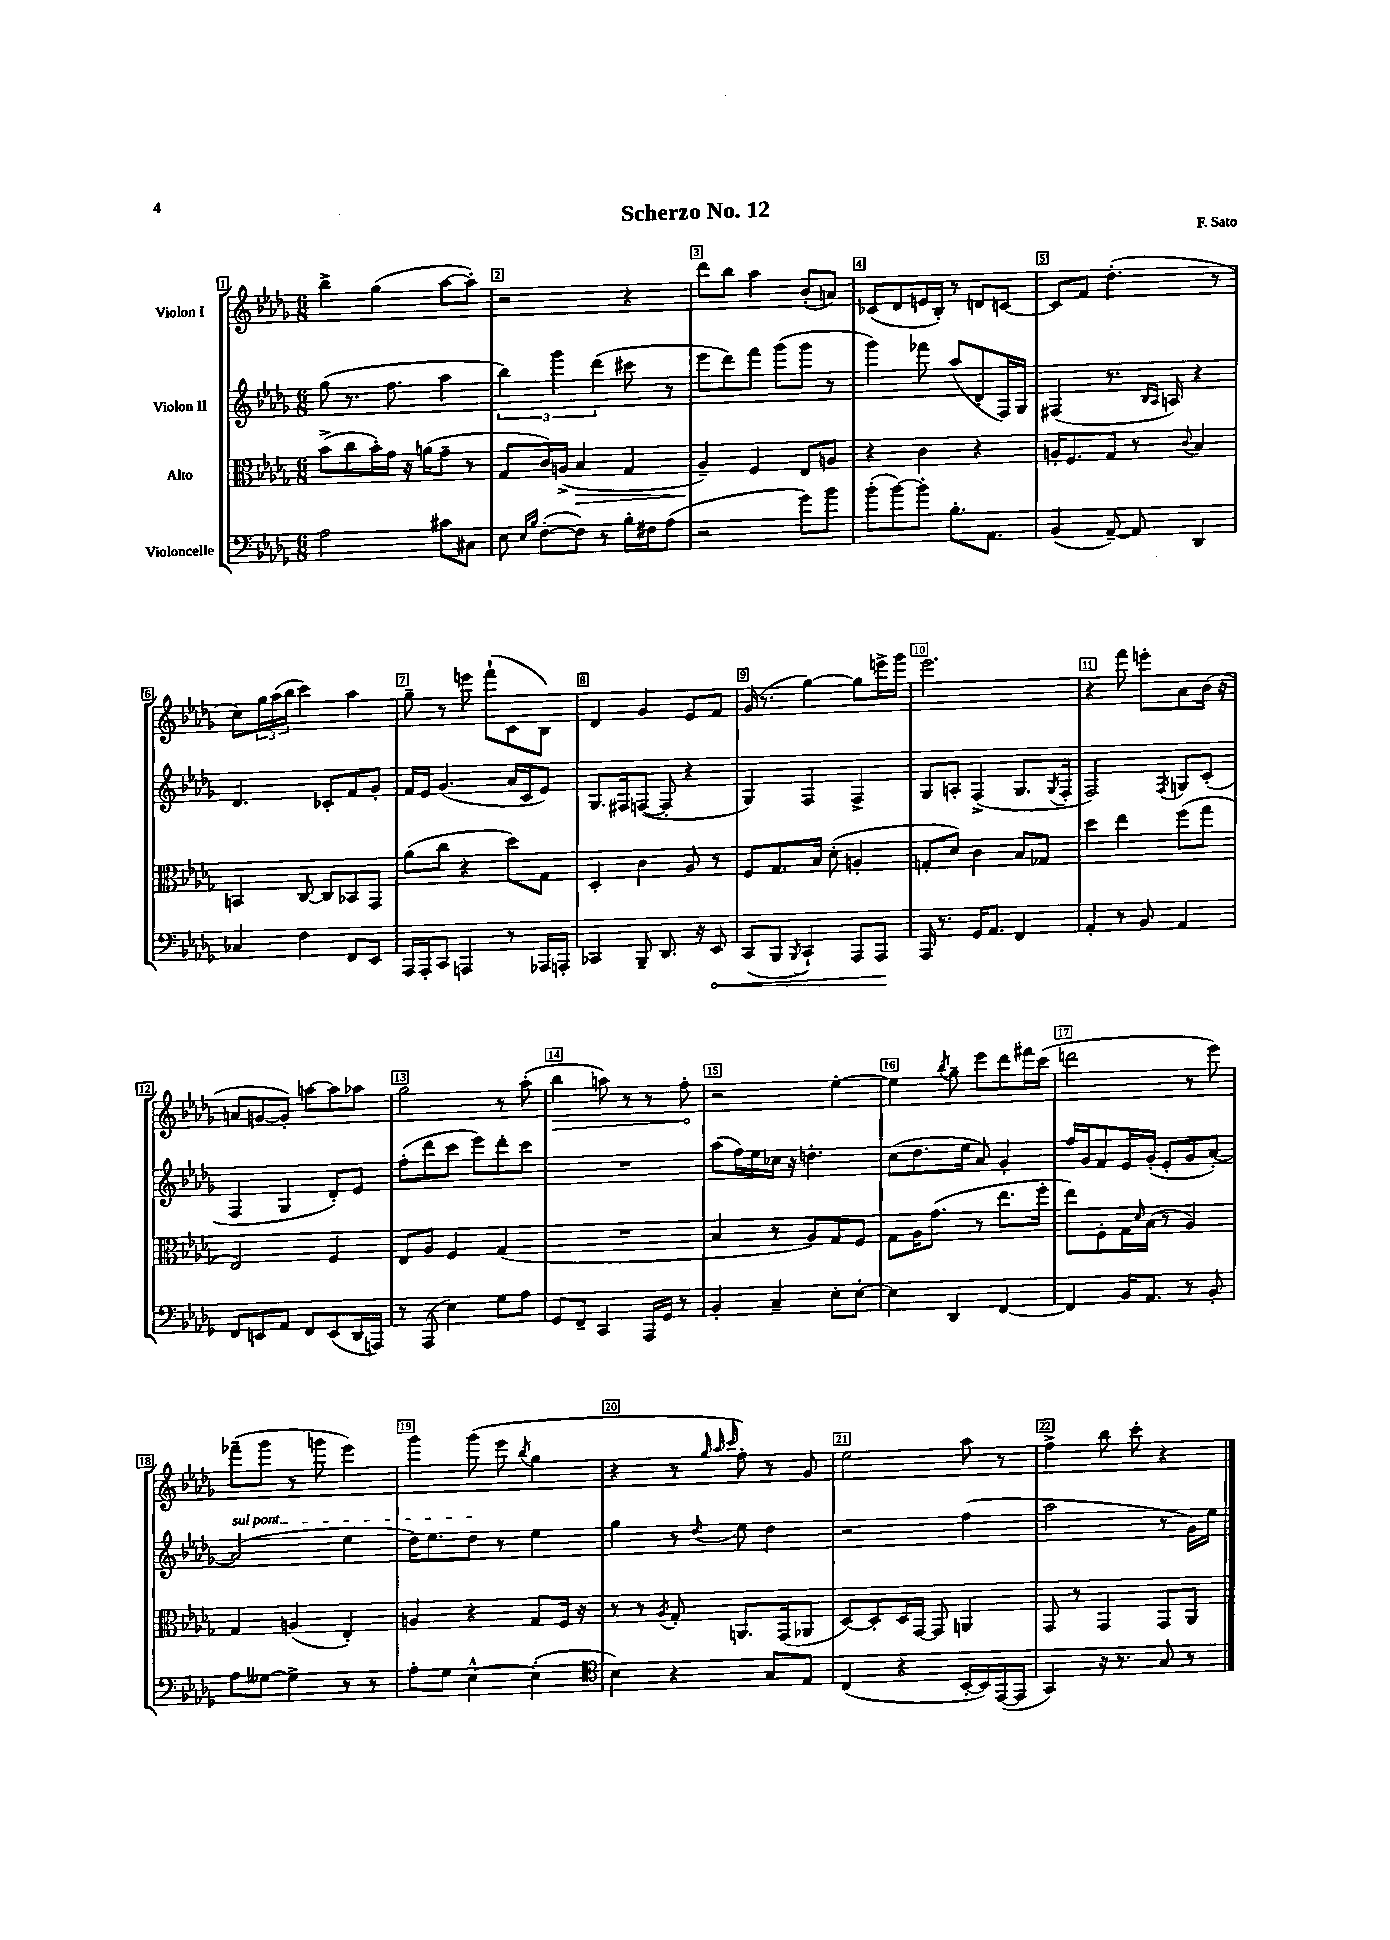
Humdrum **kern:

**kern	**dynam	**kern	**dynam	**kern	**kern	**dynam
*part4	*part4	*part3	*part3	*part2	*part1	*part1
*staff4	*staff4	*staff3	*staff3	*staff2	*staff1	*staff1
*I"Violoncelle	*	*I"Alto	*	*I"Violon II	*I"Violon I	*
*clefF4	*	*clefC3	*	*clefG2	*clefG2	*
*k[b-e-a-d-g-]	*	*k[b-e-a-d-g-]	*	*k[b-e-a-d-g-]	*k[b-e-a-d-g-]	*
*M6/8	*	*M6/8	*	*M6/8	*M6/8	*
=1	=1	=1	=1	=1	=1	=1
2A-\	.	(8b-^\L	.	(8gg-\	4bb-^\	.
.	.	8cc\	.	8.r	.	.
.	.	16b-'\L)	.	.	(4gg-\	.
.	.	16g-\JJ	.	8.ff\	.	.
.	.	16r	.	.	.	.
.	.	(16an\KL	.	.	.	.
8c#X\L	.	8g-~\J	.	4aa-\	[8aa-\L	.
8C#X\J	.	8r	.	.	8aa-'\J])	.
=2	=2	=2	=2	=2	=2	=2
8E-\	.	8G-/L	.	6bb-\)	2r	.
16qqE-/LL	.	.	.	.	.	.
16qqB-/JJ	.	.	.	.	.	.
([8F'\L	.	16c/L)	.	.	.	.
.	.	.	.	6ggg-\	.	.
.	.	(16An^/JJ	.	.	.	.
!	!	!	!LO:HP:b	!	!	!
8F\J])	.	4B-/	>	.	.	.
.	.	.	.	(6ddd-\	.	.
8r	.	.	.	.	.	.
16B-'\LL	.	4G-/	.	8ccc#X\	4r	.
16F#X\J	.	.	.	.	.	.
(8A-\J	.	.	.	8r	.	.
=3	=3	=3	=3	=3	=3	=3
2r	.	4A-~/)	.	8eee-\L	8ddd-\L	.
.	.	.	.	8ddd-\)	8bb-\J	.
.	.	4F/	]	8fff\J	4aa-\	.
.	.	.	.	(8ggg-\L	.	.
8g-\L)	.	8E-/L	.	8ggg-\J	(8b-'/L	.
8b-\J	.	8An/J	.	8r	8an/J)	.
=4	=4	=4	=4	=4	=4	=4
(8b-'\L	.	4r	.	4ggg-\)	(8c-X/L	.
[8b-\)	.	.	.	.	8d-/	.
8b-'\J]	.	4c\	.	8fff-X\	16en/L	.
.	.	.	.	.	16B-'/JJ)	.
8.B-'\L	.	.	.	(8aa-/L	8r	.
.	.	4r	.	8d-'/	8dn/L	.
8.AA-\J	.	.	.	.	.	.
.	.	.	.	16F/L)	[8cn/J	.
.	.	.	.	16G-/JJ	.	.
=5	=5	=5	=5	=5	=5	=5
(4BB-/	.	16An'/KL	.	(4F#X/	8c/L]	.
.	.	8.F/	.	.	.	.
.	.	.	.	.	8f/J	.
[8AA-~/)	.	8G-/J	.	8.r	(4.dd-'\	.
8AA-/]	.	8r	.	.	.	.
.	.	.	.	16qqB-/LL	.	.
.	.	.	.	16qqA-/JJ	.	.
.	.	.	.	16An/)	.	.
.	.	8qqc/	.	.	.	.
4DD-/	.	4B-/	.	4r	.	.
.	.	.	.	.	8r	.
!!LO:LB:g=z
=6	=6	=6	=6	=6	=6	=6
4C-X/	.	4BBn/	.	4.d-/	8cc\L)	.
.	.	.	.	.	24gg-\L	.
.	.	.	.	.	(24aa-\	.
.	.	.	.	.	24bb-\JJ	.
4F\	.	[8C/	.	.	4ccc\)	.
.	.	8C/L]	.	8c-X'/L	.	.
8FF/L	.	8BB-X/	.	8f/	4aa-\	.
8EE-/J	.	8GG-/J	.	8g-'/J	.	.
=7	=7	=7	=7	=7	=7	=7
16AAA-/LL	.	(8a-\L	.	16f/LL	8gg-~\	.
16AAA-'/J	.	.	.	16e-/JJ	.	.
8CC/J	.	8cc\J	.	(4.g-/	8r	.
4AAAn/	.	4r	.	.	8eeen\	.
.	.	.	.	.	(8fff`\L	.
8r	.	8dd-\L)	.	16a-/LL	8c\	.
.	.	.	.	16c/J	.	.
16AAA-X/LL	.	8G-\J	.	8e-/J)	8B-\J)	.
16AAAn'/JJ	.	.	.	.	.	.
=8	=8	=8	=8	=8	=8	=8
4CC-X/	.	4D-'/	.	8.G-/L	4d-/	.
.	.	.	.	16F#X/k	.	.
8BBB-~/	.	4c\	.	([8Fn/J	4g-/	.
8.DD-/	.	.	.	8F'/]	.	.
.	.	8A-/	.	4r	8e-/L	.
16r	.	.	.	.	.	.
!	!LO:HP:b	!	!	!	!	!
8EE-/	<	8r	.	.	8f/J	.
=9	=9	=9	=9	=9	=9	=9
(8CC/L	.	8F/L	.	4G-/)	(16g-/	.
.	.	.	.	.	8.r	.
8BBB-/J	.	8.G-/	.	.	.	.
8qBBB-/	.	.	.	.	.	.
4CC`/)	.	.	.	4F/	[4gg-\)	.
.	.	16B-/Jk	.	.	.	.
.	.	(8d-'\	.	.	.	.
8AAA-/L	.	4An'/	.	4F^/	8gg-\L]	.
8AAA-/J	.	.	.	.	16eeen^\L	.
.	.	.	.	.	16ggg-\JJ	.
.	[	.	.	.	.	.
=10	=10	=10	=10	=10	=10	=10
16AAA-/	.	8Gn'/L	.	8G-/L	2.eee-\	.
8.r	.	.	.	.	.	.
.	.	8d-/J)	.	8An'/J	.	.
16GG-/KL	.	4c\	.	(4F^/	.	.
8.AA-/J	.	.	.	.	.	.
4FF/	.	8B-/L	.	8.G-/L	.	.
.	.	8G-X/J	.	.	.	.
.	.	.	.	8qG-/	.	.
.	.	.	.	16F'/Jk	.	.
=11	=11	=11	=11	=11	=11	=11
4AA-'/	.	4dd-\	.	2F/)	4r	.
8r	.	4ee-\	.	.	8fff\	.
8BB-/	.	.	.	.	8eeen'\L	.
.	.	.	.	8qF/	.	.
4AA-/	.	(8ff\L	.	8Gn/L	8a-\	.
.	.	8gg-\J	.	(8c'/J	(16b-\Jk	.
.	.	.	.	.	16r	.
!!LO:LB:g=z
=12	=12	=12	=12	=12	=12	=12
8FF/L	.	2E-/)	.	4F/	8an/L	.
8EEn/	.	.	.	.	[8gn/	.
8AA-/J	.	.	.	4G-/	8g'/J])	.
8FF/L	.	.	.	.	[8aan\L	.
(8EE/	.	4F/	.	8d-'/L)	8aa\]	.
16DD-/L	.	.	.	8e-/J	8aa-X\J	.
16AAAn/JJ)	.	.	.	.	.	.
=13	=13	=13	=13	=13	=13	=13
8r	.	8E-/L	.	(8ff'\L	2gg-\	.
(8AAA-/	.	8A-/J	.	8ddd-\	.	.
4E-\)	.	4F/	.	8ccc\J	.	.
.	.	.	.	8eee-\L)	.	.
8G-\L	.	(4G-/	.	8ddd-'\	8r	.
8A-\J	.	.	.	8ccc\J	(8aa-'\	.
=14	=14	=14	=14	=14	=14	=14
!	!	!	!	!	!	!LO:HP:b
8GG-/L	.	2.r	.	2.r	4bb-\	>
8FF~/J	.	.	.	.	.	.
4CC/	.	.	.	.	8aan\)	.
.	.	.	.	.	8r	.
16AAA-/LL	.	.	.	.	8r	.
16GG-/JJ	.	.	.	.	.	.
8r	.	.	.	.	8ff'\	.
.	.	.	.	.	.	]
=15	=15	=15	=15	=15	=15	=15
4BB-'/	.	4B-/	.	(8aa-\L	2r	.
.	.	.	.	16ff\L)	.	.
.	.	.	.	16ee-\	.	.
4C~/	.	8r	.	16cc-X\JJ	.	.
.	.	.	.	16r	.	.
.	.	8A-/L)	.	4.ddn'\	.	.
8E-'\L	.	8G-/	.	.	[4ee-'\	.
[8E-'\J	.	8F/J	.	.	.	.
=16	=16	=16	=16	=16	=16	=16
4E-\]	.	8G-\L	.	(8cc\L	4ee-\]	.
.	.	16A-\K	.	8.dd-\	.	.
.	.	(8.g-\J	.	.	.	.
.	.	.	.	.	8qbb-/	.
4DD-/	.	.	.	.	8gg-~\	.
.	.	.	.	16ee-\Jk	.	.
.	.	8r	.	8a-/)	8eee-\L	.
[4FF/	.	8.ee-\L	.	4g-'/	8ddd-\	.
.	.	.	.	.	16fff#X\L	.
.	.	16ff'\Jk	.	.	(16ccc\JJ	.
=17	=17	=17	=17	=17	=17	=17
4FF/]	.	8ee-\L)	.	16ff/LL	2dddn\	.
.	.	.	.	16g-/J	.	.
.	.	8F'\	.	8f/	.	.
16BB-/KL	.	16G-\L	.	16e-/L	.	.
.	.	16qqd-/	.	.	.	.
8.AA-/J	.	(16B-\JJ	.	(16g-'/JJ	.	.
.	.	8r	.	8e-'/L	.	.
8r	.	4A-/)	.	8g-/	8r	.
8BB-'/	.	.	.	[8a-'/J)	8eee-\)	.
!!LO:LB:g=z
=18	=18	=18	=18	=18	=18	=18
!	!	!	!	!LO:TX:a:i:t=sul pont.	!	!
8A-\L	.	4G-/	.	(2a-/]	(8fff-X~\L	.
[8G--X\J	.	.	.	.	8ggg-\J	.
4G--^\]	.	(4An/	.	.	8r	.
.	.	.	.	.	8gggn\	.
8r	.	4E-'/)	.	4ee-\	4eee-\)	.
8r	.	.	.	.	.	.
=19	=19	=19	=19	=19	=19	=19
8A-'\L	.	4An/	.	16dd-\KL)	4ggg-\	.
.	.	.	.	8.ee-\	.	.
8G-\J	.	.	.	.	.	.
[4E-^^\	.	4r	.	8dd-\J	(8ggg-\	.
.	.	.	.	8r	8eee-\	.
.	.	.	.	.	8qbb-/	.
(4E-'\]	.	8G-/L	.	4ee-\	4gg-\	.
.	.	16F/Jk	.	.	.	.
.	.	16r	.	.	.	.
=20	=20	=20	=20	=20	=20	=20
*clefC4	*	*	*	*	*	*
4B-\)	.	8r	.	4gg-\	4r	.
.	.	8r	.	.	.	.
.	.	8qA-/	.	.	.	.
4r	.	8G-'/	.	8r	8r	.
.	.	.	.	.	32qqgg-/	.
.	.	.	.	.	32qqaa-/	.
.	.	.	.	8qqdd-/	32qqccc/	.
.	.	8.AAn/L	.	8ee-\	8ff'\)	.
8G-/L	.	.	.	4dd-\	8r	.
.	.	(16GG-/k	.	.	.	.
8E-/J	.	8AA-X/J	.	.	8g-/	.
=21	=21	=21	=21	=21	=21	=21
(4C/	.	[8D-/L)	.	2r	2ee-\	.
.	.	8D-'/]	.	.	.	.
4r	.	16D-/L	.	.	.	.
.	.	[16GG-/JJ	.	.	.	.
.	.	8GG-/]	.	.	.	.
[16BB-'/LL	.	4AAn/	.	(4ff\	8aa-\	.
16BB-/])	.	.	.	.	.	.
([16EE-/	.	.	.	.	8r	.
16EE-/JJ]	.	.	.	.	.	.
=22	=22	=22	=22	=22	=22	=22
4GG-/)	.	8GG-/	.	2aa-\	4ff^\	.
.	.	8r	.	.	.	.
16r	.	4GG-/	.	.	8bb-\	.
8.r	.	.	.	.	.	.
.	.	.	.	.	8ccc'\	.
8G-/	.	8GG-/L	.	8r	4r	.
8r	.	8AA-/J	.	16g-\LL)	.	.
.	.	.	.	16ee-\JJ	.	.
==	==	==	==	==	==	==
*-	*-	*-	*-	*-	*-	*-
